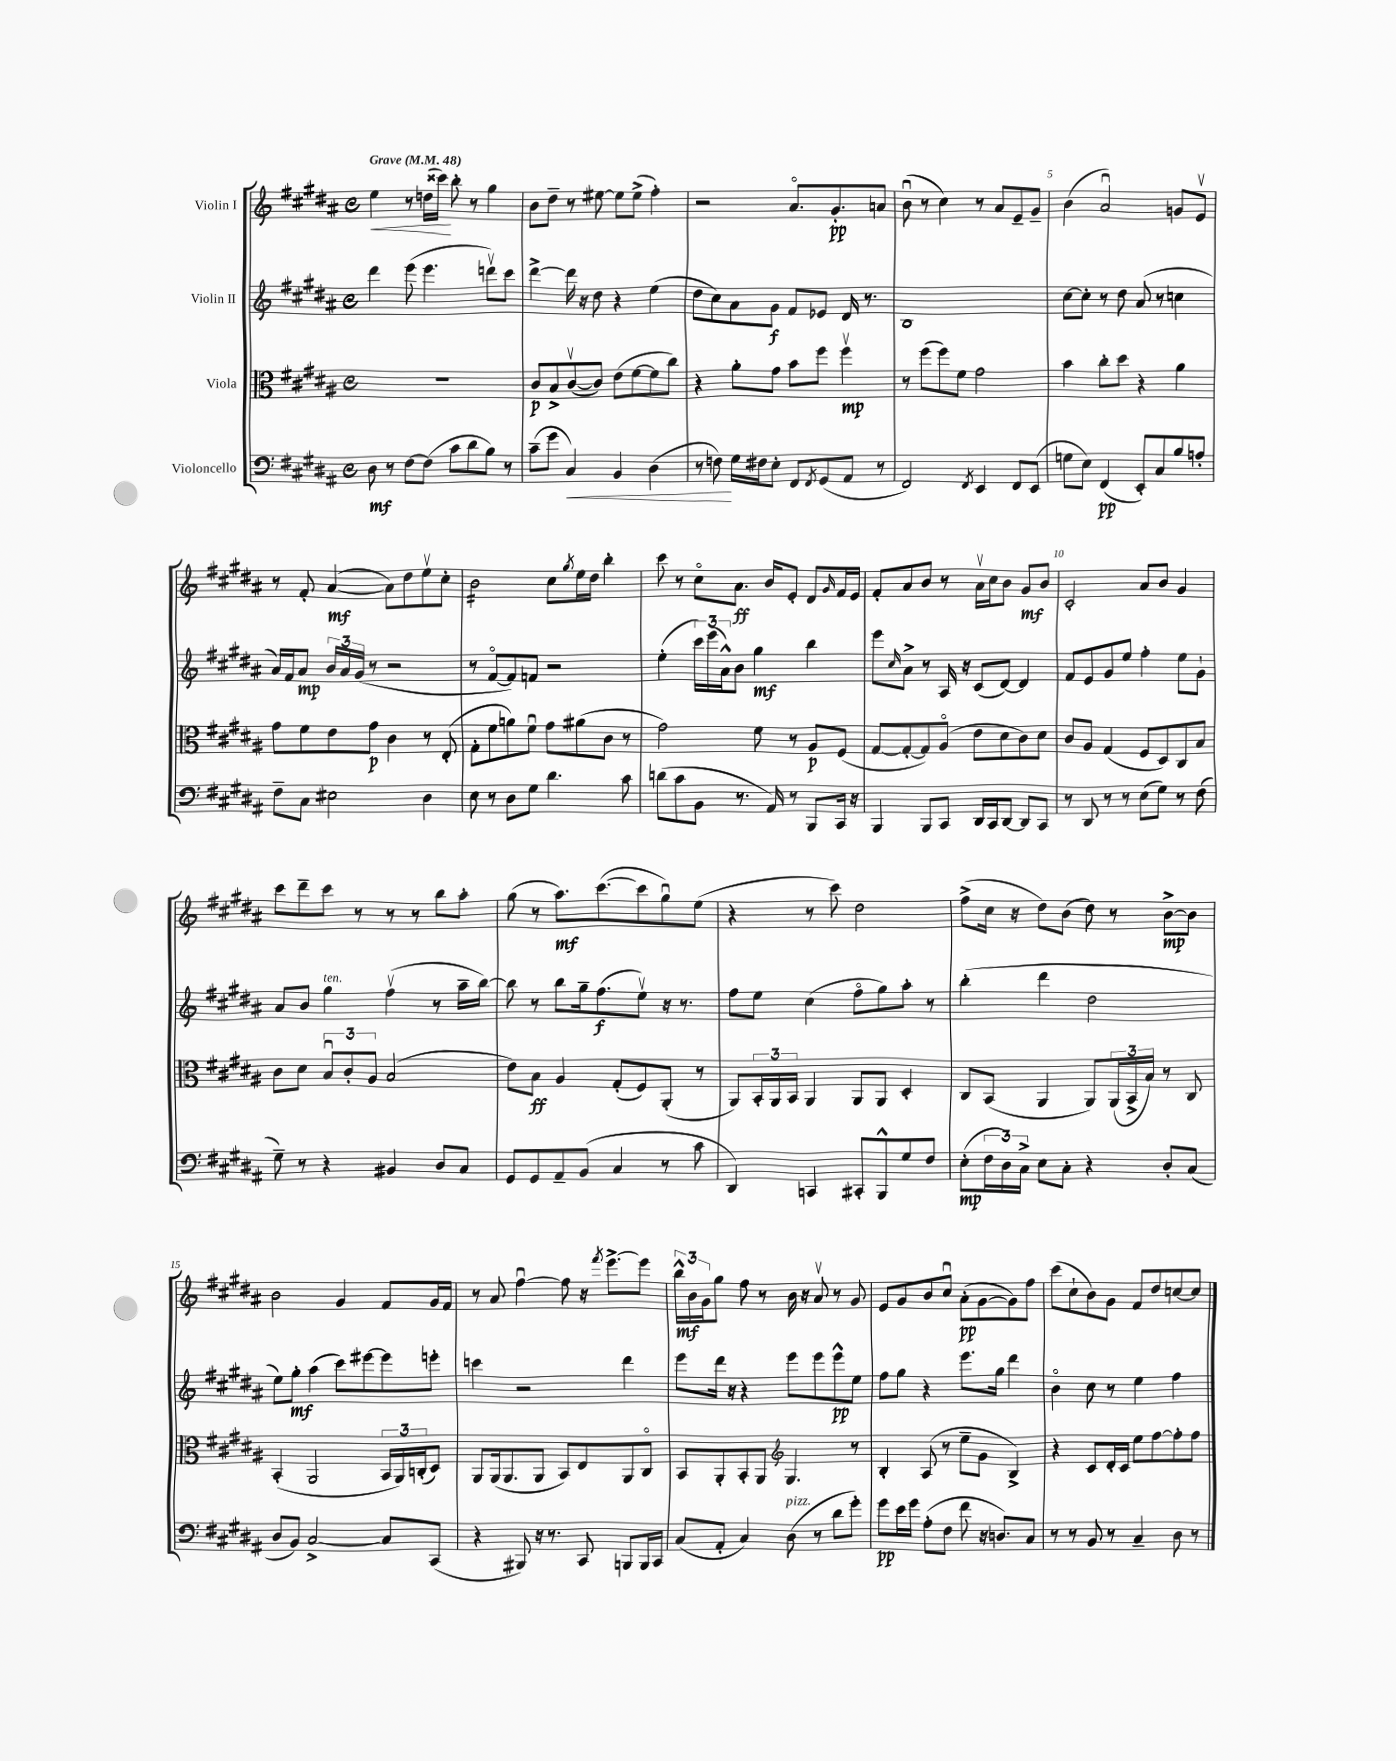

**kern	**dynam	**kern	**dynam	**kern	**dynam	**kern	**dynam
*part4	*part4	*part3	*part3	*part2	*part2	*part1	*part1
*staff4	*staff4	*staff3	*staff3	*staff2	*staff2	*staff1	*staff1
*I"Violoncello	*	*I"Viola	*	*I"Violin II	*	*I"Violin I	*
*clefF4	*	*clefC3	*	*clefG2	*	*clefG2	*
*k[f#c#g#d#a#]	*	*k[f#c#g#d#a#]	*	*k[f#c#g#d#a#]	*	*k[f#c#g#d#a#]	*
*M4/4	*	*M4/4	*	*M4/4	*	*M4/4	*
*met(c)	*	*met(c)	*	*met(c)	*	*met(c)	*
*MM48	*	*MM48	*	*MM48	*	*MM48	*
=1	=1	=1	=1	=1	=1	=1	=1
!	!	!	!	!	!	!LO:TX:a:B:t=Grave	!
!	!	!	!	!	!	!	!LO:HP:b
8D#\	mf	1r	.	4ddd#\	.	4ee\	<
8r	.	.	.	.	.	.	.
[8F#\L	.	.	.	(8eee\	.	8r	.
(8F#\J]	.	.	.	4.eee\	.	(16ddn\LL	.
.	.	.	.	.	.	16ccc##X\JJ)	.
8c#\L	.	.	.	.	.	8bb'\	[
8d#\	.	.	.	.	.	8r	.
8B\J)	.	.	.	8dddnv\L)	.	4gg#\	.
8r	.	.	.	8ccc#\J	.	.	.
=2	=2	=2	=2	=2	=2	=2	=2
(8c#~\L	.	8c#/L	p	[4ddd#^\	.	8b\L	.
8g#\J	.	8B^/	.	.	.	8dd#~\J	.
!	!LO:HP:b	!	!	!	!	!	!
4C#/)	<	([8c#v/	.	16ddd#\]	.	8r	.
.	.	.	.	16r	.	.	.
.	.	8c#/J])	.	8dd#\	.	[8ee#X\	.
4BB/	.	(8e\L	.	4r	.	8ee#\L]	.
.	.	[8f#\	.	.	.	(8ee#^\J	.
(4D#\	.	8f#\]	.	(4ee\	.	4ff#'\)	.
.	.	8cc#\J)	.	.	.	.	.
=3	=3	=3	=3	=3	=3	=3	=3
8r	.	4r	.	8dd#\L	.	2r	.
8Fn\)	.	.	.	8cc#\)	.	.	.
16G#\LL	[	8a#'\L	.	8a#\	.	.	.
16F#X\J	.	.	.	.	.	.	.
8E'\J	.	8g#\J	.	8g#\J	f	.	.
8FF#/L	.	8b\L	.	8f#/L	.	8.a#/L	.
8qFF#/	.	.	.	.	.	.	.
(8GG#/	.	8ff#\J	.	8e-X/J	.	.	.
.	.	.	.	.	.	8.g#'/	pp
8AA#/J	.	4ff#v\	mp	16d#/	.	.	.
.	.	.	.	8.r	.	.	.
8r	.	.	.	.	.	8an/J	.
=4	=4	=4	=4	=4	=4	=4	=4
2FF#/)	.	8r	.	1B	.	(8bu\	.
.	.	(8ff#\L	.	.	.	8r	.
.	.	8ff#\)	.	.	.	4cc#\)	.
.	.	8f#\J	.	.	.	.	.
8qFF#/	.	.	.	.	.	.	.
4EE/	.	2g#\	.	.	.	8r	.
.	.	.	.	.	.	8a#/L	.
8FF#/L	.	.	.	.	.	8e~/	.
(8EE/J	.	.	.	.	.	8g#~/J	.
=5	=5	=5	=5	=5	=5	=5	=5
8Gn\L	.	4b\	.	[8cc#\L	.	(4b\	.
8E\J)	.	.	.	8cc#'\J]	.	.	.
(4FF#/	pp	8cc#'\L	.	8r	.	2a#u/)	.
.	.	8dd#\J	.	8dd#\	.	.	.
8EE'/L)	.	4r	.	(8a#/	.	.	.
8C#/	.	.	.	8r	.	.	.
8B/	.	4a#\	.	4ccn\	.	8gn/L	.
8An'/J	.	.	.	.	.	8ev/J	.
!!LO:LB:g=z
=6	=6	=6	=6	=6	=6	=6	=6
8F#~\L	.	8g#\L	.	16a#/LL)	.	8r	.
.	.	.	.	16f#/J	.	.	.
8C#\J	.	8f#\	.	8a#/J	mp	8f#'/	.
2E#X\	.	8e\	.	24b/LL	.	([4a#/	mf
.	.	.	.	24a#/	.	.	.
.	.	.	.	(24g#/JJ	.	.	.
.	.	8g#\J	p	8r	.	.	.
.	.	4c#\	.	2r	.	8a#\L])	.
.	.	.	.	.	.	8dd#\	.
4D#\	.	8r	.	.	.	8eev\	.
.	.	(8E'/	.	.	.	8cc#'\J	.
=7	=7	=7	=7	=7	=7	=7	=7
*	*	*	*	*	*	*tremolo	*
8E\	.	8G#'\L	.	8r	.	16b\LL	.
.	.	.	.	.	.	16b\	.
8r	.	8f#\	.	[8f#/L	.	16b\	.
.	.	.	.	.	.	16b\	.
8D#\L	.	8an\)	.	8f#/])	.	16b\	.
.	.	.	.	.	.	16b\	.
8G#\J	.	8f#u\J	.	8fn/J	.	16b\	.
.	.	.	.	.	.	16b\JJ	.
*	*	*	*	*	*	*Xtremolo	*
4.d#\	.	8g#\L	.	2r	.	8cc#\L	.
.	.	.	.	.	.	8qgg#/	.
.	.	(8a#X\	.	.	.	16ee\L	.
.	.	.	.	.	.	16dd#\JJ	.
.	.	8c#\J	.	.	.	4bb'\	.
8c#\	.	8r	.	.	.	.	.
=8	=8	=8	=8	=8	=8	=8	=8
(8dn\L	.	2g#\)	.	(4ee'\	.	8ccc#\	.
8c#\	.	.	.	.	.	8r	.
8BB\J	.	.	.	24ccc#\LL)	.	8cc#\L	.
.	.	.	.	(24eee\	.	.	.
.	.	.	.	24a#^^\J)	.	.	.
8.r	.	.	.	8b\J	.	8.a#\J	ff
.	.	8f#\	.	4gg#\	mf	.	.
16AA#/)	.	.	.	.	.	16b/KL	.
8r	.	8r	.	.	.	8e'/J	.
8BBB/L	.	8A#/L	p	4bb\	.	8d#/L	.
.	.	.	.	.	.	16qqg#/	.
16CC#/Jk	.	(8F#/J	.	.	.	16f#/L	.
16r	.	.	.	.	.	16e/JJ	.
=9	=9	=9	=9	=9	=9	=9	=9
4BBB/	.	[8G#/L	.	8eee\L	.	8f#'/L	.
.	.	.	.	16qqcc#/	.	.	.
.	.	8G#'/_	.	8a#^\J	.	8a#/	.
8BBB/L	.	8G#/])	.	8r	.	8b/J	.
8CC#/J	.	(8A#/J	.	16A#/	.	8r	.
.	.	.	.	16r	.	.	.
16DD#/LL	.	8e\L	.	(8c#/L	.	16a#v\LL	.
16CC#/J	.	.	.	.	.	16cc#\J	.
[8DD#/J	.	8d#\	.	[8d#/J)	.	8b\J	.
8DD#/L]	.	8c#\)	.	4d#/]	.	8g#/L	mf
8CC#/J	.	8d#\J	.	.	.	8b/J	.
=10	=10	=10	=10	=10	=10	=10	=10
8r	.	8c#/L	.	8f#/L	.	2c#'/	.
8DD#/	.	8A#/J	.	8e/	.	.	.
8r	.	(4G#/	.	8g#/	.	.	.
8r	.	.	.	8ee/J	.	.	.
(8E\L	.	8F#/L	.	4ff#'\	.	8a#/L	.
8G#\J)	.	8D#/)	.	.	.	8b/J	.
8r	.	8C#/	.	8ee\L	.	4g#/	.
(8F#\	.	8B/J	.	8g#`\J	.	.	.
!!LO:LB:g=z
=11	=11	=11	=11	=11	=11	=11	=11
8G#~\)	.	8c#\L	.	8a#/L	.	8ccc#\L	.
8r	.	8d#\J	.	8b/J	.	8ddd#~\	.
!	!	!	!	!LO:TX:a:i:t=ten.	!	!	!
4r	.	12Bu/L	.	4gg#\	.	8ccc#\J	.
.	.	12c#'/	.	.	.	.	.
.	.	.	.	.	.	8r	.
.	.	12A#/J	.	.	.	.	.
4BB#X/	.	(2B/	.	(4ff#v\	.	8r	.
.	.	.	.	.	.	8r	.
8D#/L	.	.	.	8r	.	8bb\L	.
8C#/J	.	.	.	16aa#~\LL	.	8aa#'\J	.
.	.	.	.	[16bb\JJ)	.	.	.
=12	=12	=12	=12	=12	=12	=12	=12
8GG#/L	.	8e\L)	.	8bb\]	.	(8gg#\	.
8GG#/	.	8B\J	ff	8r	.	8r	.
8AA#~/	.	4A#/	.	8bb\L	.	8.aa#\L)	mf
(8BB/J	.	.	.	16gg#~\k	.	.	.
.	.	.	.	(8.ff#\	f	([8.ccc#\	.
4C#/	.	(8G#'/L	.	.	.	.	.
.	.	8F#/)	.	8eev\J)	.	8ccc#\]	.
8r	.	(8AA#'/J	.	16r	.	8gg#u\)	.
.	.	.	.	8.r	.	.	.
8c#\	.	8r	.	.	.	(8ee\J	.
=13	=13	=13	=13	=13	=13	=13	=13
4DD#/)	.	8AA#/L)	.	8ff#\L	.	4r	.
.	.	24BB'/L	.	8ee\J	.	.	.
.	.	24AA#/	.	.	.	.	.
.	.	24BB/JJ	.	.	.	.	.
4CCn/	.	4AA#/	.	(4cc#\	.	8r	.
.	.	.	.	.	.	8ccc#\)	.
8CC#X'/L	.	8AA#/L	.	8ff#\L	.	2dd#\	.
8BBB^^/	.	8AA#/J	.	8gg#\)	.	.	.
8G#/	.	4D#'/	.	8aa#'\J	.	.	.
8F#/J	.	.	.	8r	.	.	.
=14	=14	=14	=14	=14	=14	=14	=14
(8E'\L	mp	8C#/L	.	(4bb'\	.	(8ff#^\L	.
24F#\L	.	(8BB/J	.	.	.	16cc#\Jk	.
24D#\)	.	.	.	.	.	.	.
.	.	.	.	.	.	16r	.
24C#^\JJ	.	.	.	.	.	.	.
8E\L	.	4AA#/	.	4ddd#\	.	8dd#\L)	.
8C#'\J	.	.	.	.	.	(8b\J	.
4r	.	8AA#/L)	.	2dd#\	.	8dd#\)	.
.	.	(24AA#/L	.	.	.	8r	.
.	.	24BB^/	.	.	.	.	.
.	.	24B/JJ)	.	.	.	.	.
8D#'/L	.	8r	.	.	.	[8b^\L	mp
(8C#/J	.	8C#/	.	.	.	8b\J]	.
!!LO:LB:g=z
=15	=15	=15	=15	=15	=15	=15	=15
8D#/L	.	(4BB'/	.	8ee\L)	.	2b\	.
8BB/J)	.	.	.	8gg#'\J	mf	.	.
[2C#^/	.	2AA#/	.	(4aa#\	.	.	.
.	.	.	.	8ccc#\L)	.	4g#/	.
.	.	.	.	[8eee#X\	.	.	.
8C#/L]	.	24BB/LL	.	8eee#\]	.	8f#/L	.
.	.	24AA#/)	.	.	.	.	.
.	.	(24Cn'/J	.	.	.	.	.
(8CC#/J	.	8D#/J)	.	8eeen'\J	.	16g#/L	.
.	.	.	.	.	.	16f#/JJ	.
=16	=16	=16	=16	=16	=16	=16	=16
4r	.	8AA#/L	.	4cccn\	.	8r	.
.	.	(16AA#/k	.	.	.	8a#/	.
.	.	8.AA#/	.	.	.	.	.
8BBB#X/)	.	.	.	2r	.	[4ff#u\	.
16r	.	8AA#/J	.	.	.	.	.
8.r	.	.	.	.	.	.	.
.	.	8BB/L)	.	.	.	8ff#\]	.
8CC#/	.	8E/	.	.	.	16r	.
.	.	.	.	.	.	8qfff#/	.
.	.	.	.	.	.	[8.eee^\L	.
8BBBn/L	.	8AA#/	.	4ddd#\	.	.	.
16BBB/L	.	8C#/J	.	.	.	8eee\J]	.
16CC#/JJ	.	.	.	.	.	.	.
=17	=17	=17	=17	=17	=17	=17	=17
(8C#/L	.	8BB/L	.	8eee\L	.	24bb^^\LL	mf
.	.	.	.	.	.	24b\	.
.	.	.	.	.	.	24g#\J	.
8AA#'/J	.	8AA#'/	.	16ddd#\Jk	.	8gg#\J	.
.	.	.	.	16r	.	.	.
4C#/)	.	8BB'/	.	4r	.	8ff#\	.
.	.	8AA#/J	.	.	.	8r	.
*	*	*clefG2	*	*	*	*	*
!LO:TX:a:i:t=pizz.	!	!	!	!	!	!	!
(8D#\	.	4.G#/	.	8eee\L	.	16b\	.
.	.	.	.	.	.	16r	.
8r	.	.	.	8eee\	.	8a#v/	.
8d#\L	.	.	.	8eee^^\	pp	8r	.
8g#'\J)	.	8r	.	8ee\J	.	8g#/	.
=18	=18	=18	=18	=18	=18	=18	=18
8g#\L	pp	4B'/	.	8ff#\L	.	8e/L	.
16e\L	.	.	.	8gg#\J	.	8g#/	.
16g#\JJ	.	.	.	.	.	.	.
(8A#'\L	.	(8A#/	.	4r	.	8b/	.
8F#\J	.	8r	.	.	.	8cc#u/J	.
8f#\	.	8ee~\L	.	8.eee\L	.	(8a#'\L	pp
16r	.	8g#\J	.	.	.	[8g#\	.
8.Dn/L)	.	.	.	16gg#\Jk	.	.	.
.	.	4B^/)	.	4ddd#\	.	8g#\])	.
8C#/J	.	.	.	.	.	8ff#\J	.
=19	=19	=19	=19	=19	=19	=19	=19
8r	.	4r	.	4b\	.	(8ccc#\L	.
8r	.	.	.	.	.	8cc#`\	.
8BB/	.	8c#/L	.	8cc#\	.	8b\)	.
8r	.	16d#'/L	.	8r	.	8g#\J	.
.	.	16c#/JJ	.	.	.	.	.
4C#~/	.	8ee\L	.	4ee\	.	8f#/L	.
.	.	[8ff#\	.	.	.	8dd#/	.
8D#\	.	8ff#'\]	.	4ff#\	.	[8ccn/	.
8r	.	8ff#\J	.	.	.	8cc/J]	.
==	==	==	==	==	==	==	==
*-	*-	*-	*-	*-	*-	*-	*-
